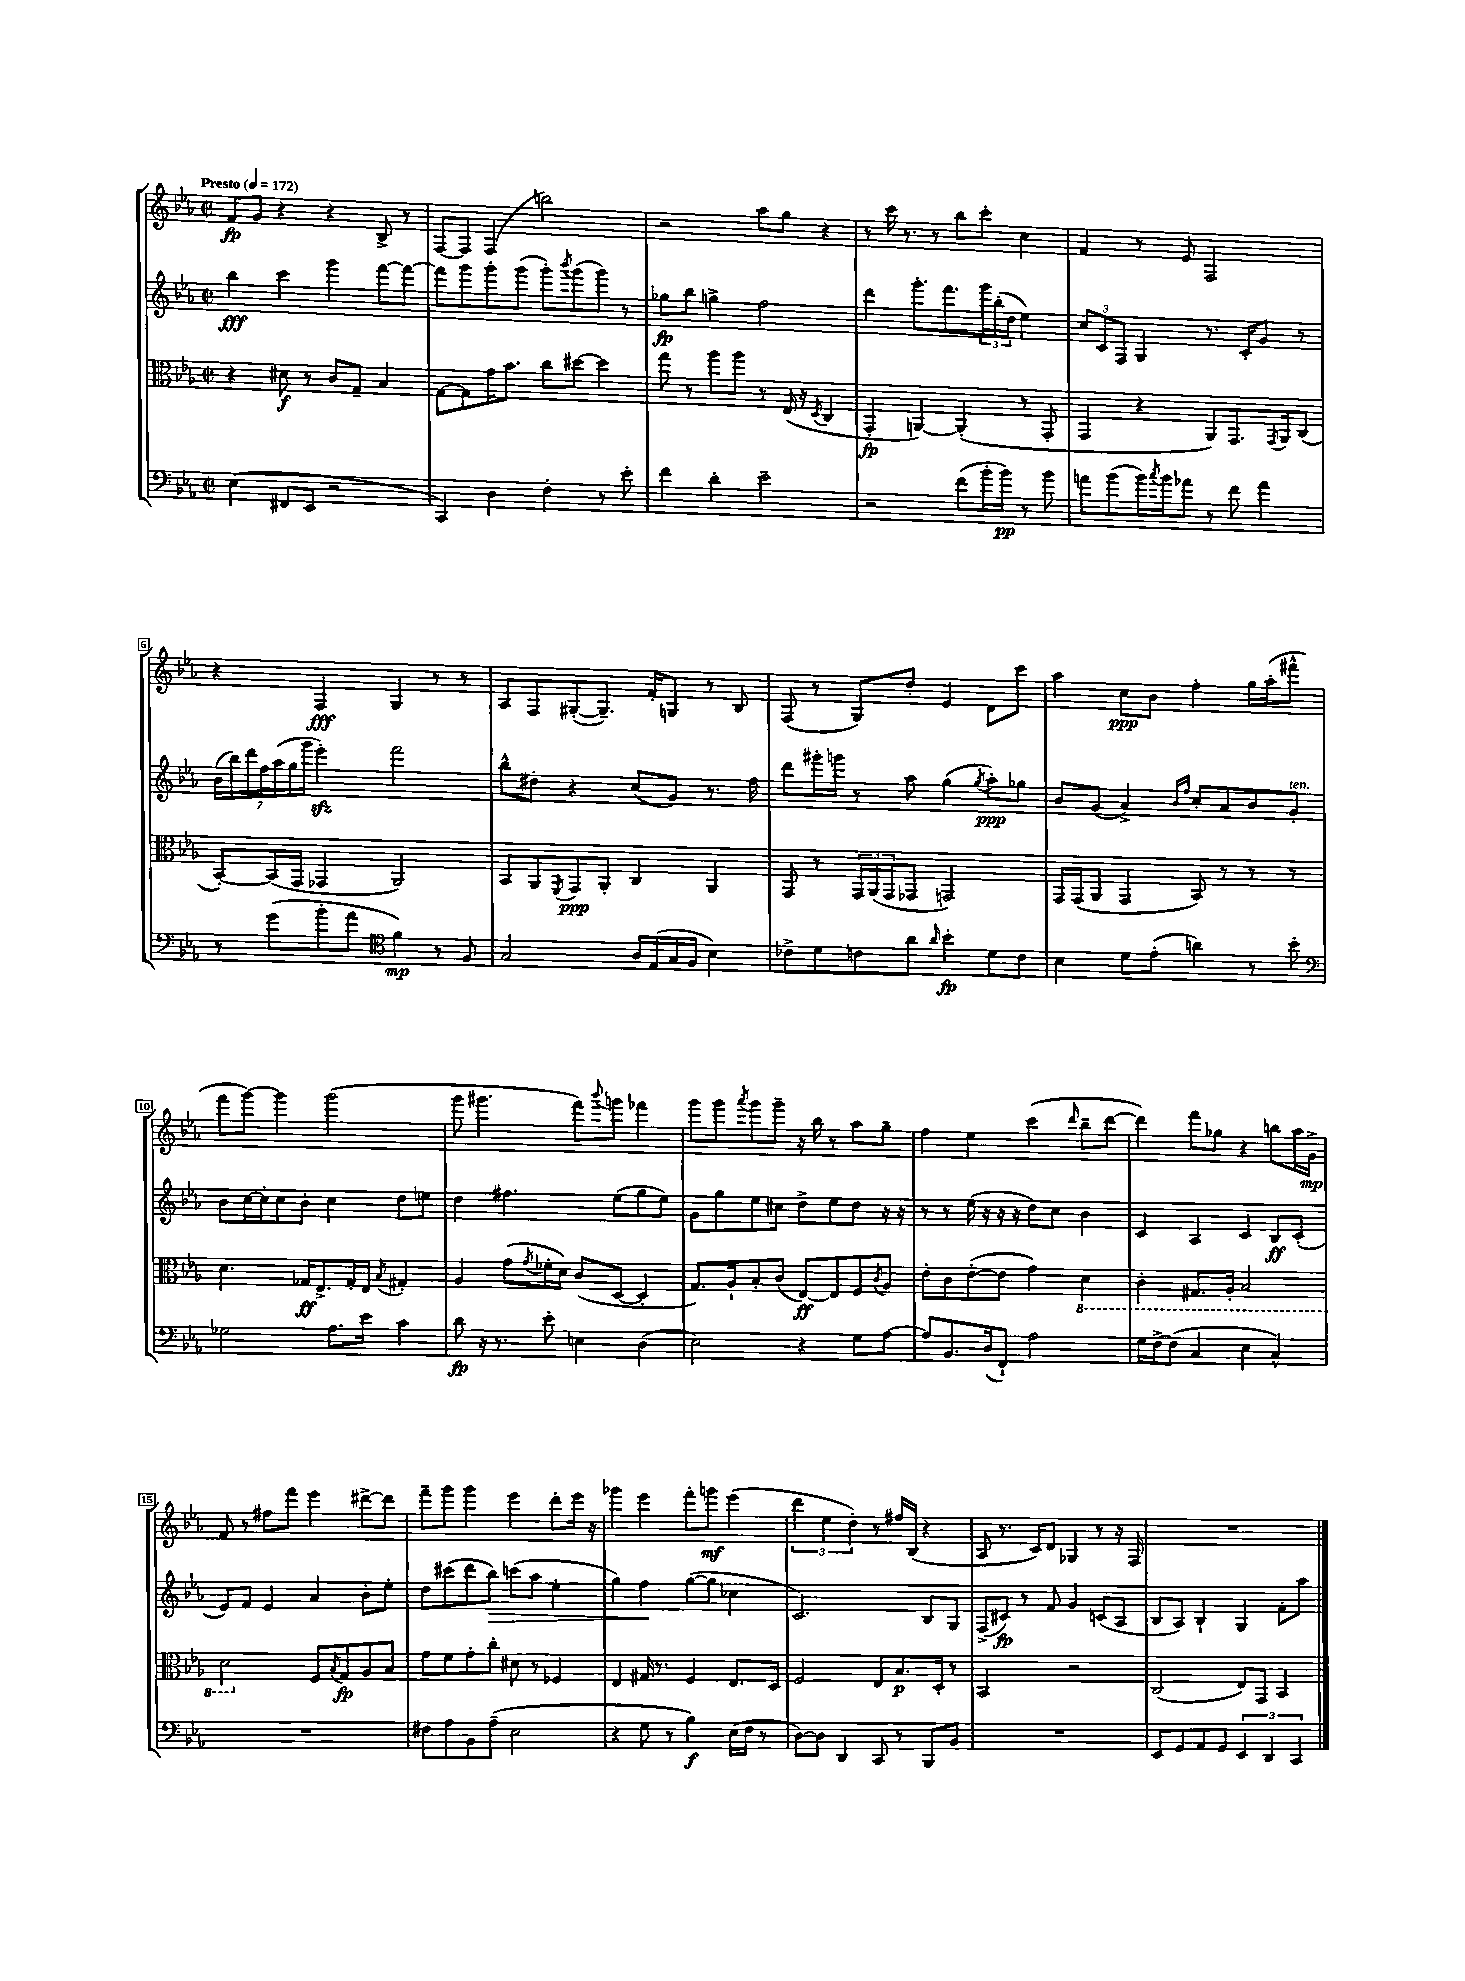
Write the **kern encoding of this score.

**kern	**kern	**kern	**kern
*staff4	*staff3	*staff2	*staff1
*clefF4	*clefC3	*clefG2	*clefG2
*k[b-e-a-]	*k[b-e-a-]	*k[b-e-a-]	*k[b-e-a-]
*M2/2	*M2/2	*M2/2	*M2/2
*met(c|)	*met(c|)	*met(c|)	*met(c|)
*MM172	*MM172	*MM172	*MM172
(4E-	4r	4bb-	8f
.	.	.	8g
8FF#	8d#	4ccc	4r
8EE-	8r	.	.
2r	8c	4ggg	4r
.	8G~	.	.
.	4B-	[8fff	8B-^
.	.	8fff_	8r
=	=	=	=
4CC)	[8G	8fff]	[8F
.	8G]	8ggg	8F]
4D	16g	8ggg'	(4F
.	8.b-	.	.
.	.	(8ggg	.
4F'	8cc	8ggg')	2bb)
.	.	8qbbb-	.
.	[8dd#	(8ggg	.
8r	4dd#]	8ggg)	.
8e-'	.	8r	.
=	=	=	=
4f	8gg	8gg-	2r
.	8r	8bb-	.
4d'	8aa-	4gg^	.
.	8aa-	.	.
2e-~	8r	2ff	8aa-
.	(16E-	.	8gg
.	16r	.	.
.	8qD	.	.
.	4C	.	4r
=	=	=	=
2r	4GG'	4ddd	8r
.	.	.	16ccc
.	.	.	8.r
.	[4AA)	8.ggg'	.
.	.	.	8r
.	.	8.fff	.
(8f	(4AA']	.	8bb-
16b-'	.	24ggg	8ccc'
.	.	(24bb-'	.
16b-)	.	.	.
.	.	24dd	.
8r	8r	4ee-)	4cc
8b-	8GG'	.	.
=	=	=	=
8a	4GG	12cc	4f
.	.	12c	.
(8b-	.	.	.
.	.	12F	.
16b-)	4r	4G	8r
8qcc	.	.	.
16b-	.	.	.
8a-	.	.	8e-
8r	8AA-)	8.r	2F
8f	8.GG	.	.
.	.	16c'	.
4a-	.	8g	.
.	8qGG	.	.
.	16AA-	.	.
.	(8C	8r	.
=	=	=	=
8r	[8BB-')	(28b-	4r
.	.	28bb-)	.
.	.	28ddd	.
.	.	28ff	.
(8g	(16BB-]	.	.
.	.	(28aa-	.
.	.	28gg	.
.	16GG	.	.
.	.	28ggg	.
8b-'	4GG-	4eee-')	4F
8a-	.	.	.
*clefC4	*	*	*
4f)	2AA-)	2fff	4G
8r	.	.	8r
8F	.	.	8r
=	=	=	=
2G	8BB-	8bb-^^	8A-
.	8AA-	8dd#'	8F
.	8qFF	.	.
.	8GG	4r	([8G#'
.	8AA-'	.	8.G#~])
16A-	4C	(8cc	.
(16E-	.	.	16f'
16G	.	8g)	8G
16F	.	.	.
4B-)	4AA-	8.r	8r
.	.	.	8B-
.	.	16ff	.
=	=	=	=
8c-^	8GG	8ddd	(8F
8d	8r	16ggg#'	8r
.	.	16ggg	.
8c	24GG	8r	8G)
.	(24AA-	.	.
.	24GG	.	.
8a-	8GG-	8aa-	8dd'
16qqa-	.	.	.
4b-'	2GG)	(4gg	4e-
.	.	8qgg	.
8d	.	8aa-')	8d
8c	.	8gg-	8ccc
=	=	=	=
4B-	16GG	8b-	4aa-
.	(16GG	.	.
.	8AA-	(8g	.
8d	4GG	4a-^)	8cc
(8e-'	.	.	8b-
.	.	16qqb-	.
.	.	16qqff	.
4a)	8BB-)	8cc'	4ff'
.	8r	8a-	.
8r	8r	8b-	16gg
.	.	.	(16aa-'
8b-'	8r	8g'	8fff#^^
=	=	=	=
*clefF4	*	*	*
2G-	4.d	8b-	8fff
.	.	[16cc	[8ggg)
.	.	16cc']	.
.	.	8cc	4ggg]
.	16G-	8b-'	.
.	8.E-^	.	.
8.A-	.	4cc	(2ggg
.	16G-'	.	.
16e-	16E-	.	.
.	8qB-	.	.
4c	4G#'	8dd	.
.	.	8ee	.
=	=	=	=
8d	4A-	4dd	8ggg
16r	.	.	4.ggg#
8.r	.	.	.
.	(8g	4.ff#	.
.	8qg	.	.
8e-'	16f-'	.	.
.	16d)	.	.
4E	(8c	.	8fff)
.	.	.	8qqbbb-
.	[8D	(8ee-	8ggg
(4D	4D']	8gg	4fff-
.	.	8ee-)	.
=	=	=	=
2E-)	8.G)	8g	8ggg
.	.	8gg	8ggg
.	16A-`	.	.
.	.	.	8qaaa-
.	8B-'	8ee-	8ggg
.	(8c	8cc#	8ggg~
4r	[8E-)	8dd^	16r
.	.	.	16bb-
.	8E-]	8ee-	8r
8G	8F	8dd	8aa-
.	8qc	.	.
[8A-	8A-	16r	8gg~
.	.	16r	.
=	=	=	=
8A-]	8e-'	8r	4ff
8.BB-	8c	8r	.
.	([8e-'	(16ee-	4ee-
(16D	.	16r	.
8FF`)	8e-]	16r	.
.	.	16r	.
2A-	4g)	8dd)	(4ccc
.	.	8cc	.
.	.	.	16qqddd
.	4D	4b-	8bb-~
.	.	.	[8ddd
=	=	=	=
16G	4C'	4c	4ddd])
[16F^	.	.	.
(8F]	.	.	.
4C	8.GG#	4A-	8fff
.	.	.	8gg-
.	16AA-'	.	.
4E-	2BB-	4c	4r
4C^^)	.	8B-	8bb
.	.	(8c'	16aa-
.	.	.	16g^
=	=	=	=
1r	2D	8e-)	8f
.	.	8f	8r
.	.	4e-	8ff#
.	.	.	8fff
.	8F	4a-	4eee-
.	8qB-	.	.
.	8G	.	.
.	8A-	8b-'	[8ddd#^
.	8B-	8ee-'	8ddd#]
=	=	=	=
8F#	8g	8dd	8fff~
8A-	8f	(8ccc#	8ggg
8BB-	8g'	8ddd	4ggg
(8A-~	8cc'	8bb-)	.
2E-	8d#	(8ccc	4eee-
.	8r	8aa-	.
.	4F-	4ee-'	8ddd'
.	.	.	16eee-
.	.	.	16r
=	=	=	=
4r	4E-	4gg)	4ggg-
8G	16G#	4ff	4eee-
.	8.r	.	.
8r	.	.	.
4B-)	4F	([8gg	8fff'
.	.	8gg]	8ggg
(16E-	8.E-	4cc-	(4eee-
16F	.	.	.
8r	.	.	.
.	16D	.	.
=	=	=	=
[8D)	2F	2.c)	6ddd
8D]	.	.	.
.	.	.	6ee-
4DD	.	.	.
.	.	.	6dd')
8CC	8E-	.	8r
8r	8.B-	.	16ff#
.	.	.	(16B-
8BBB-	.	8B-	4r
.	16D'	.	.
8BB-	8r	8G	.
=	=	=	=
1r	2BB-	(8F^	8A-
.	.	8c#)	8.r
.	.	8r	.
.	.	.	16c)
.	.	8f	8d
.	2r	4g	4G-
.	.	(8c	8r
.	.	8A-	16r
.	.	.	16F
=	=	=	=
8EE-	(2C	8B-	1r
8GG	.	8A-)	.
8AA-	.	4B-`	.
8GG	.	.	.
6EE-	8E-)	4G	.
.	8GG	.	.
6DD	.	.	.
.	4BB-	8f'	.
6CC	.	.	.
.	.	8aa-	.
==	==	==	==
*-	*-	*-	*-
